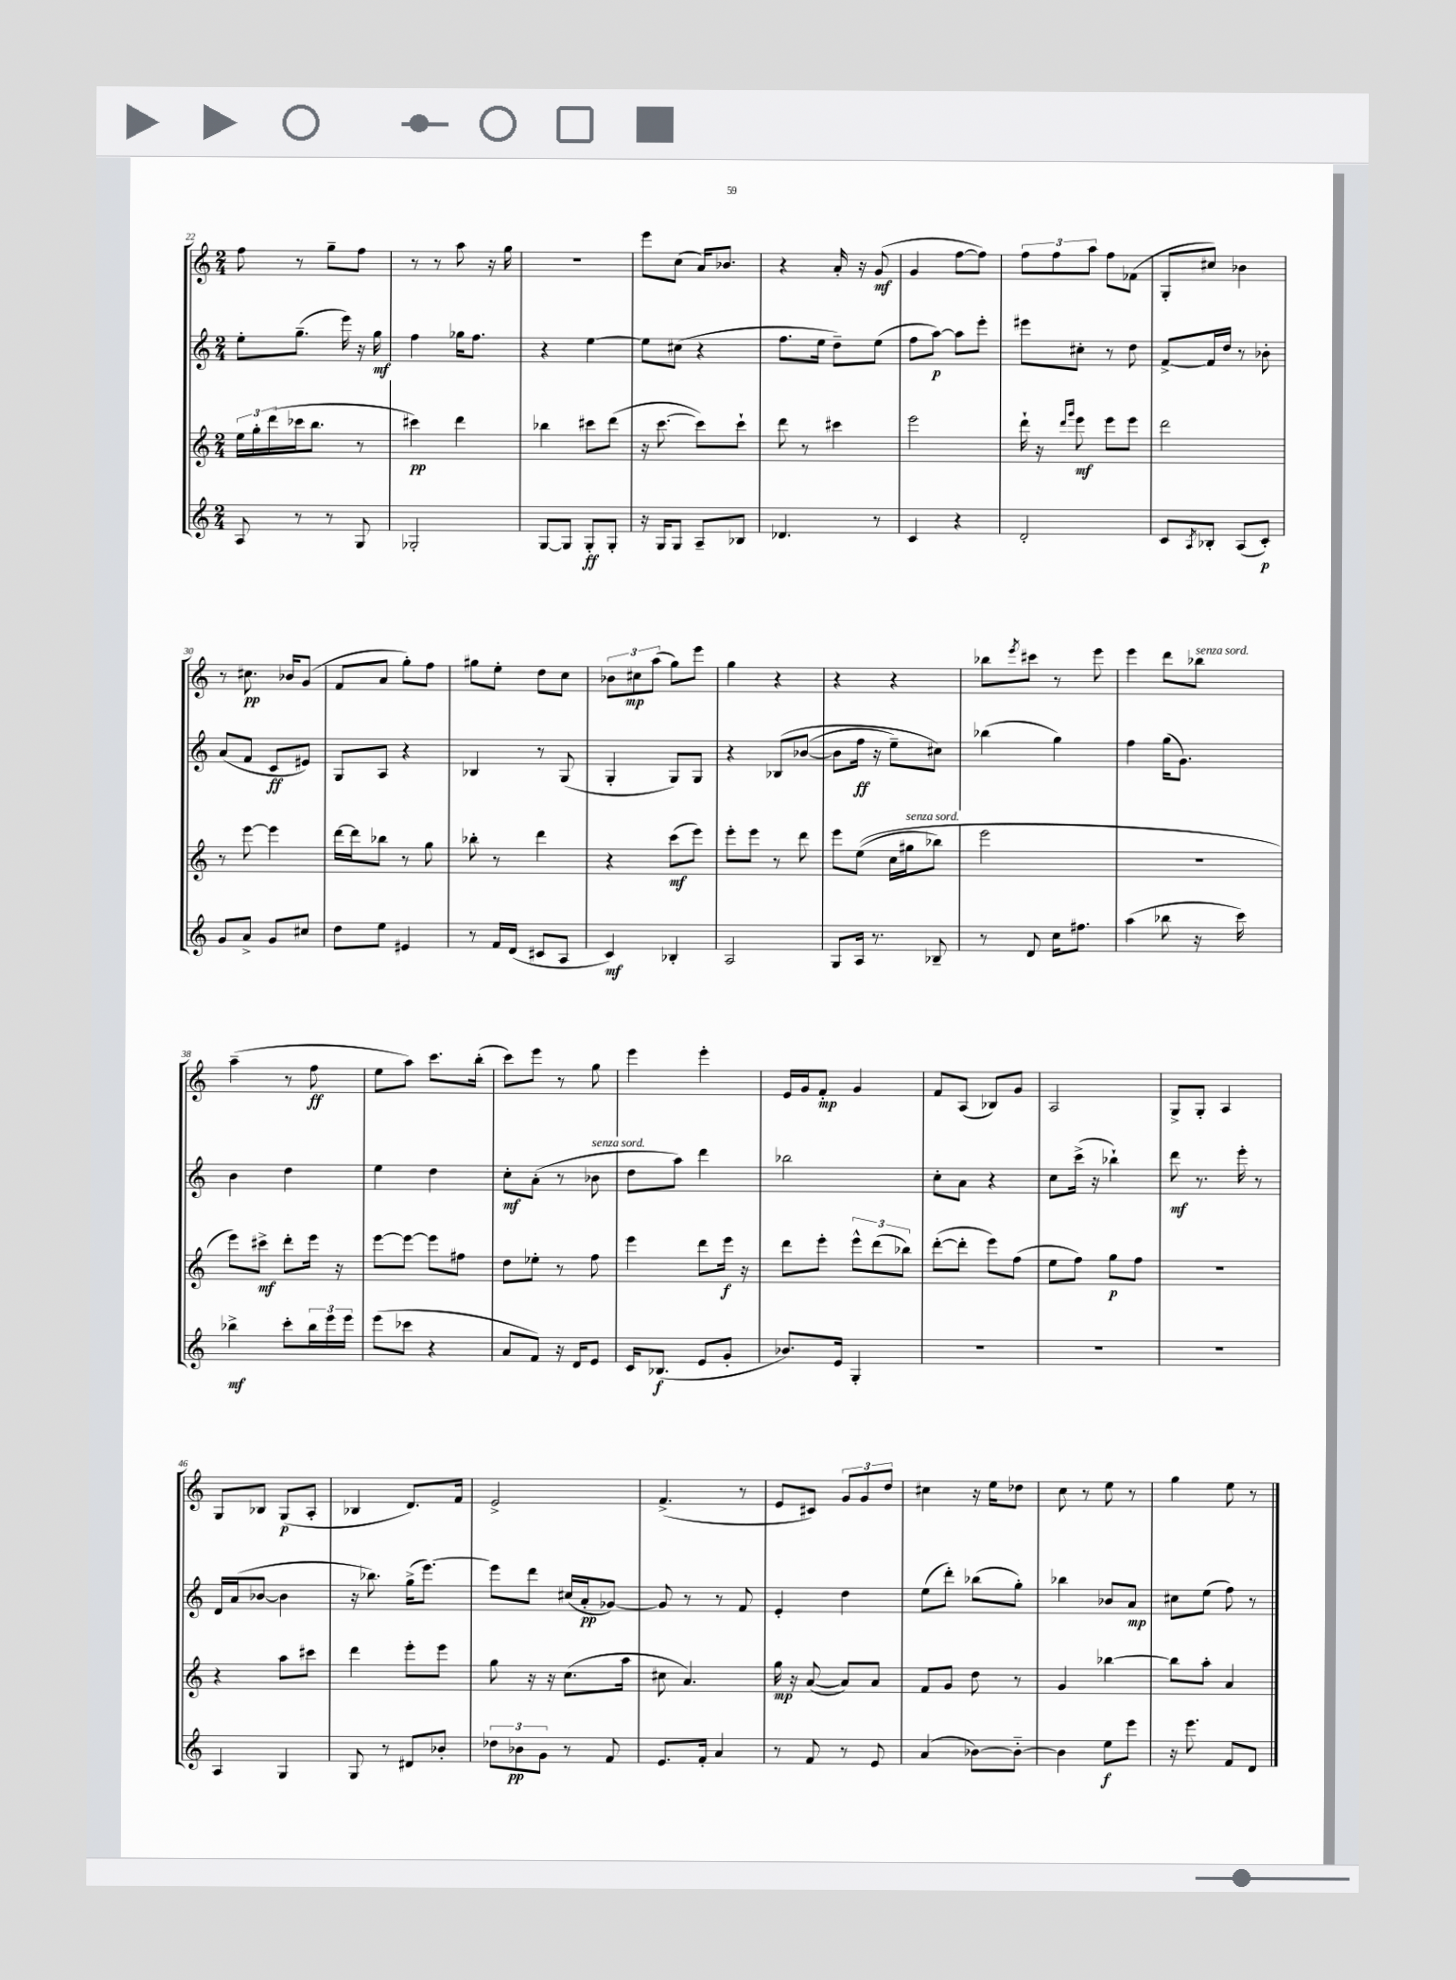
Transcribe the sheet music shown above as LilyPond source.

<<
\new StaffGroup <<
\new Staff = "s0" {
    \clef treble \key c \major \numericTimeSignature \time 2/4
    f''8 r8 g''8-- f''8 |
    r8 r8 a''8 r16 g''16 |
    r2 |
    e'''8 c''8( a'16) bes'8. |
    r4 a'16-. r16 g'8\mf( |
    g'4 f''8~ f''8) |
    \tuplet 3/2 { f''8 f''8 a''8 } f''8 fes'8( |
    g8-. cis''8) bes'4 |
    r8 cis''8.\pp bes'16 g'8( |
    f'8 a'8 g''8-.) f''8 |
    gis''8 e''8-. d''8 c''8 |
    \tuplet 3/2 { bes'8 cis''8\mp a''8( } g''8) e'''8 |
    g''4 r4 |
    r4 r4 |
    bes''8 \acciaccatura { e'''8 } cis'''8 r8 e'''8 |
    e'''4 d'''8 bes''8^\markup { \italic "senza sord." } |
    a''4--( r8 f''8\ff |
    e''8 a''8) c'''8. b''16-.( |
    c'''8) e'''8 r8 g''8 |
    e'''4 e'''4-. |
    e'16 g'16 f'8-.\mp g'4 |
    f'8 a8( bes8) g'8 |
    a2 |
    g8-> g8-. a4 |
    g8 bes8 g8\p( a8-. |
    bes4 d'8.) f'16 |
    e'2-> |
    f'4.->( r8 |
    e'8 cis'8) \tuplet 3/2 { g'8 g'8 d''8 } |
    cis''4 r16 e''16 des''8 |
    c''8 r8 e''8 r8 |
    g''4 e''8 r8 \bar "|." |
}
\new Staff = "s1" {
    \clef treble \key c \major \numericTimeSignature \time 2/4
    e''8-. g''8.--( e'''16) r16 g''16\mf |
    f''4 ges''16 f''8. |
    r4 e''4~ |
    e''8 cis''8( r4 |
    f''8. e''16 d''8--) e''8( |
    f''8 a''8~\p) a''8 e'''8-. |
    eis'''8 cis''8-. r8 d''8 |
    f'8~-> f'16 d''16 r8 bes'8-. |
    a'8( f'8 c'8\ff eis'8) |
    g8 a8 r4 |
    bes4 r8 g8( |
    g4-. g8) g8 |
    r4 bes8\( bes'8~( |
    bes'8 f''16\ff r16 e''8--) cis''8\) |
    bes''4( g''4) |
    f''4 g''16( g'8.) |
    b'4 d''4 |
    e''4 d''4 |
    c''8-.\mf a'8-.( r8 bes'8^\markup { \italic "senza sord." } |
    d''8 a''8) d'''4 |
    bes''2 |
    c''8-. a'8 r4 |
    c''8 c'''16->( r16 bes''4-!) |
    d'''8\mf r8. e'''16-. r8 |
    d'16 a'16( bes'8~ bes'4 |
    r16 bes''8.) g''16->( e'''8.~) |
    e'''8 d'''8 cis''16( a'16-.\pp ges'8~) |
    ges'8 r8 r8 f'8 |
    e'4-. d''4 |
    e''8( d'''8-.) bes''8( g''8-.) |
    bes''4 bes'8 a'8\mp |
    cis''8 e''8( f''8) r8 \bar "|." |
}
\new Staff = "s2" {
    \clef treble \key c \major \numericTimeSignature \time 2/4
    \tuplet 3/2 { e''16 g''16-. d'''16( } ces'''16 b''8. r8 |
    cis'''4\pp) d'''4 |
    bes''4 cis'''8 d'''8( |
    r16 c'''8.~ c'''8) c'''8-! |
    d'''8 r8 cis'''4 |
    e'''2 |
    d'''16-! r16 \grace { d'''16 g'''16 } e'''8\mf e'''8 e'''8 |
    d'''2 |
    r8 e'''8~ e'''4 |
    d'''16~ d'''16 bes''8 r8 g''8 |
    bes''8-. r8 d'''4 |
    r4 c'''8\mf( e'''8) |
    e'''8-. e'''8 r8 d'''8 |
    e'''8 e''8(\( c''16 gis''16^\markup { \italic "senza sord." } bes''8) |
    e'''2 |
    r2 |
    e'''8\) cis'''8->\mf d'''8-. e'''16 r16 |
    e'''8~ e'''8~ e'''8 fis''8 |
    d''8 ees''8-. r8 f''8 |
    e'''4 d'''8 e'''16\f r16 |
    d'''8 e'''8-. \tuplet 3/2 { e'''8-^ d'''8( bes''8) } |
    d'''8~-.( d'''8-. e'''8) f''8( |
    e''8 f''8) g''8\p f''8 |
    R2 |
    r4 a''8 cis'''8 |
    d'''4 e'''8-. e'''8 |
    g''8 r16 r16 c''8.( a''16 |
    cis''8 a'4.) |
    g''16\mp r16 a'8~( a'8) a'8 |
    f'8 g'8 d''8 r8 |
    g'4 bes''4~ |
    bes''8 a''8-. a'4 \bar "|." |
}
\new Staff = "s3" {
    \clef treble \key c \major \numericTimeSignature \time 2/4
    a8 r8 r8 g8 |
    ges2-. |
    g8~ g8 g8-.\ff g8-. |
    r16 g16 g8 a8-- bes8 |
    des'4. r8 |
    c'4 r4 |
    d'2-. |
    c'8 \acciaccatura { a8 } bes8-. a8( c'8-.\p) |
    g'8 a'8-> g'8 cis''8 |
    d''8 e''8 eis'4 |
    r8 f'16 d'16( cis'8 a8 |
    c'4\mf) bes4-. |
    a2 |
    g8 a16 r8. bes8-- |
    r8 d'8 c''16 fis''8. |
    a''4( bes''8 r16 c'''16) |
    bes''4->\mf c'''8-. \tuplet 3/2 { bes''16 e'''16 e'''16 } |
    e'''8( ces'''8 r4 |
    a'8 f'8) r16 d'16 e'8 |
    c'16 bes8.\f( e'8 g'8-. |
    bes'8.) e'16 g4-. |
    R2 |
    R2 |
    R2 |
    a4 g4 |
    g8 r8 dis'8 bes'8-. |
    \tuplet 3/2 { des''8 bes'8\pp g'8 } r8 f'8 |
    e'8. f'16-. a'4 |
    r8 f'8 r8 e'8 |
    a'4( bes'8~) bes'8~-_ |
    bes'4 e''8\f e'''8 |
    r16 e'''8. f'8 d'8 \bar "|." |
}
>>
>>
\layout { \context { \Score currentBarNumber = #22 } }
